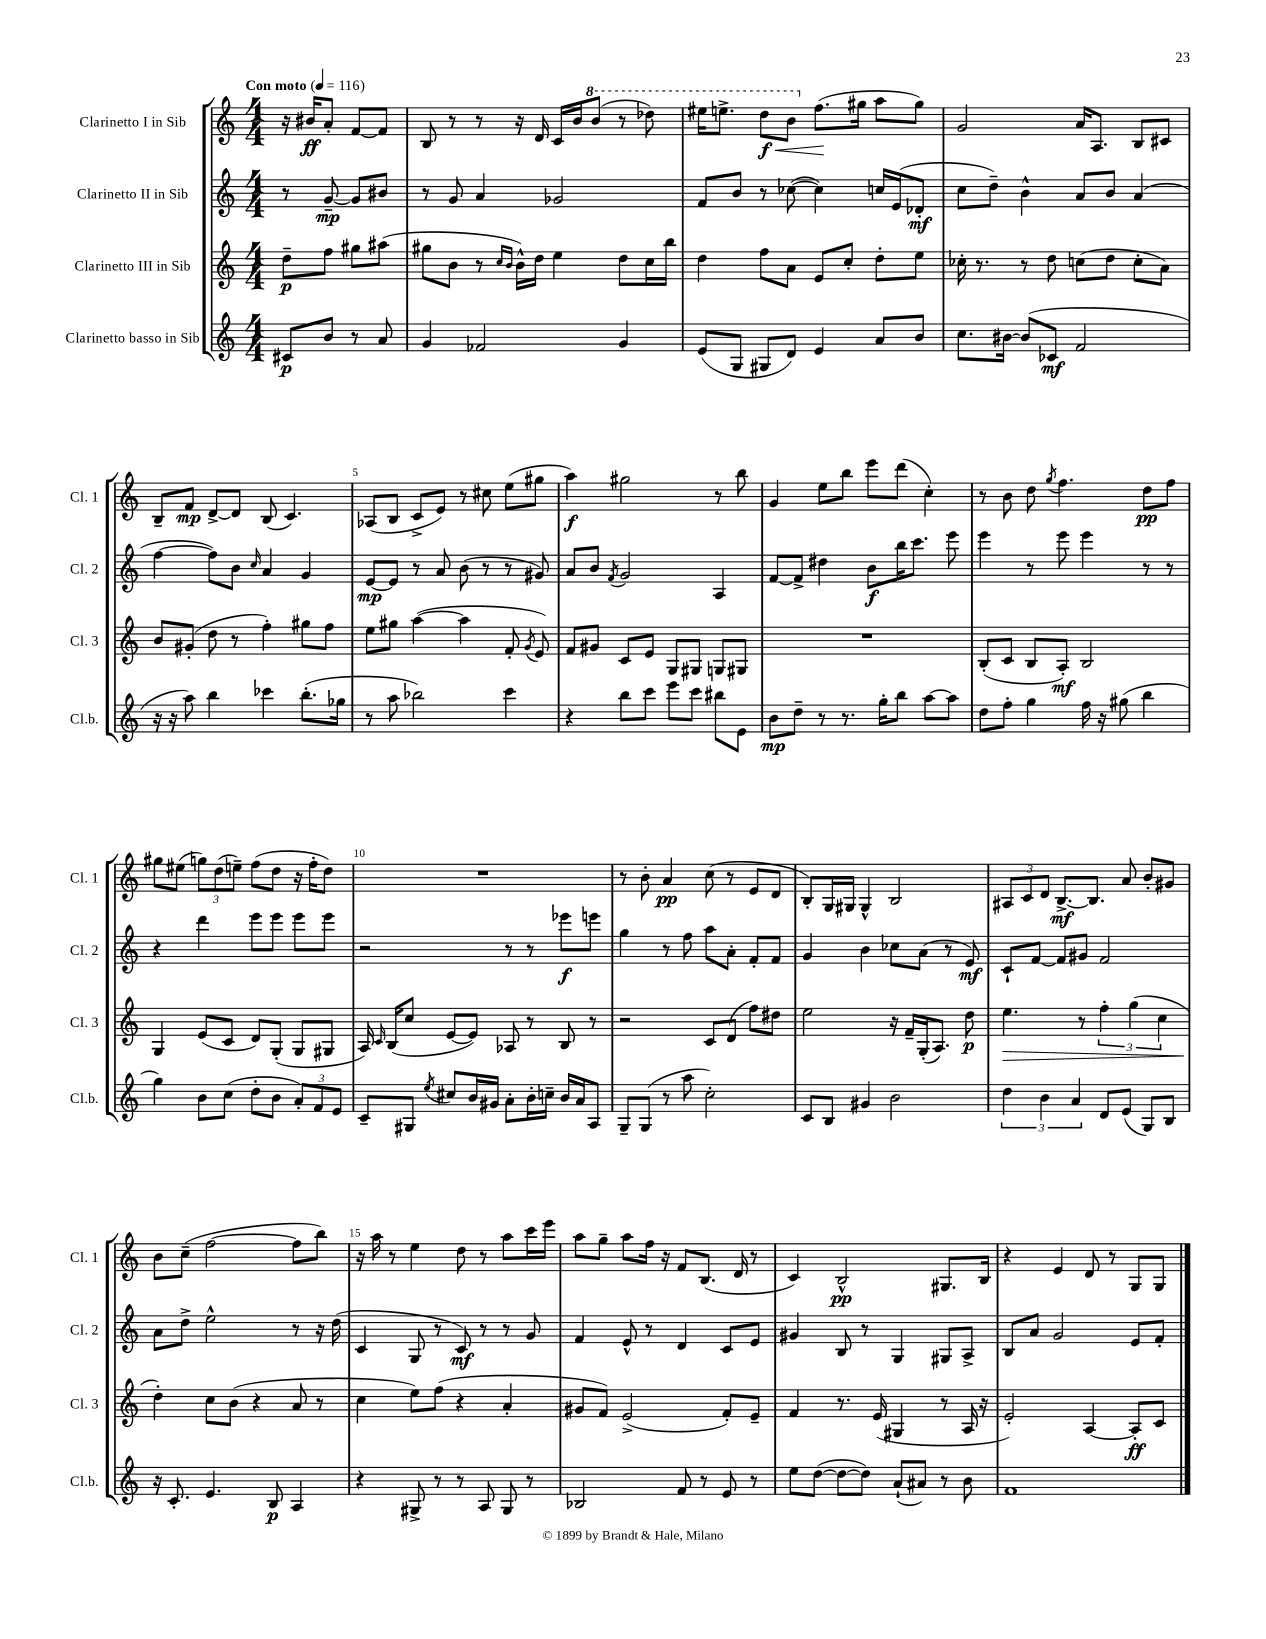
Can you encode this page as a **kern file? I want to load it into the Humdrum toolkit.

**kern	**dynam	**kern	**dynam	**kern	**dynam	**kern	**dynam
*part4	*part4	*part3	*part3	*part2	*part2	*part1	*part1
*staff4	*staff4	*staff3	*staff3	*staff2	*staff2	*staff1	*staff1
*I"Clarinetto basso in Sib	*	*I"Clarinetto III in Sib	*	*I"Clarinetto II in Sib	*	*I"Clarinetto I in Sib	*
*I'Cl.b.	*	*I'Cl. 3	*	*I'Cl. 2	*	*I'Cl. 1	*
*clefG2	*	*clefG2	*	*clefG2	*	*clefG2	*
*k[]	*	*k[]	*	*k[]	*	*k[]	*
*M4/4	*	*M4/4	*	*M4/4	*	*M4/4	*
*MM116	*	*MM116	*	*MM116	*	*MM116	*
=	=	=	=	=	=	=	=
!	!	!	!	!	!	!LO:TX:a:B:t=Con moto	!
8c#X/L	p	8dd~\L	p	8r	.	16r	.
.	.	.	.	.	.	16b#X/KL	ff
8b/J	.	8ff\J	.	[8g~/	mp	8a'/J	.
8r	.	8gg#X\L	.	8g/L]	.	[8f/L	.
8a/	.	(8aa#X\J	.	8b#X/J	.	8f/J]	.
=1	=1	=1	=1	=1	=1	=1	=1
4g/	.	8gg#X\L	.	8r	.	8B/	.
.	.	8b\J	.	8g/	.	8r	.
2f-X/	.	8r	.	4a/	.	8r	.
.	.	16qqcc/LL	.	.	.	.	.
.	.	16qqb/JJ	.	.	.	.	.
.	.	16b^^\LL)	.	.	.	16r	.
.	.	16dd\JJ	.	.	.	16d/	.
.	.	4ee\	.	2g-X/	.	16c/LL	.
.	.	.	.	.	.	16b/J	.
*	*	*	*	*	*	*8va	*
.	.	.	.	.	.	(8bb/J	.
4g/	.	8dd\L	.	.	.	8r	.
.	.	16cc\L	.	.	.	8ddd-X\)	.
.	.	16bb\JJ	.	.	.	.	.
=2	=2	=2	=2	=2	=2	=2	=2
(8e/L	.	4dd\	.	8f/L	.	16eee#X\KL	.
.	.	.	.	.	.	8.eeen^\J	.
8G/J	.	.	.	8b/J	.	.	.
!	!	!	!	!	!	!	!LO:HP:b
8G#X/L	.	8ff\L	.	8r	.	8ddd\L	< f
8d/J)	.	8a\J	.	([8cc-X\	.	8bb\J	.
*	*	*	*	*	*	*X8va	*
4e/	.	8e/L	.	4cc-\])	.	(8.ff\L	.
.	.	8cc'/J	.	.	.	.	.
.	.	.	.	.	.	16gg#X\Jk	[
8a/L	.	8dd'\L	.	16ccn/LL	.	8aa\L	.
.	.	.	.	(16e/J	.	.	.
8b/J	.	8ee\J	.	8d-X'/J	mf	8gg#\J)	.
=3	=3	=3	=3	=3	=3	=3	=3
8.cc\L	.	16cc-X'\	.	8cc\L	.	2g/	.
.	.	8.r	.	.	.	.	.
.	.	.	.	8dd~\J)	.	.	.
[16b#X\Jk	.	.	.	.	.	.	.
(8b#/L]	.	8r	.	4b^^\	.	.	.
8c-X/J	mf	8dd\	.	.	.	.	.
2f/	.	(8ccn\L	.	8a/L	.	16a/KL	.
.	.	.	.	.	.	8.A/J	.
.	.	8dd\J	.	8b/J	.	.	.
.	.	8cc'\L	.	(4a/	.	8B/L	.
.	.	8a\J)	.	.	.	8c#X/J	.
!!LO:LB:g=z
=4	=4	=4	=4	=4	=4	=4	=4
16r	.	8b/L	.	[4ff\	.	8B~/L	.
16r	.	.	.	.	.	.	.
8aa\)	.	(8g#X'/J	.	.	.	8f/J	mp
4bb\	.	8dd\	.	8ff\L])	.	[8d^/L	.
.	.	8r	.	8b\J	.	8d/J]	.
.	.	.	.	16qqcc/	.	.	.
4ccc-X\	.	4ff'\)	.	4a/	.	(8B/	.
.	.	.	.	.	.	4.c/)	.
(8.bb'\L	.	8gg#X\L	.	4g/	.	.	.
.	.	8ff\J	.	.	.	.	.
16gg-X\Jk	.	.	.	.	.	.	.
=5	=5	=5	=5	=5	=5	=5	=5
8r	.	8ee\L	.	[8e/L	mp	(8A-X/L	.
8aa\	.	8gg#X\J	.	8e/J]	.	8B/J	.
2bb-X\)	.	([4aa\	.	8r	.	8c^/L	.
.	.	.	.	8a/	.	8e/J)	.
.	.	4aa\]	.	(8b\	.	8r	.
.	.	.	.	8r	.	8cc#X\	.
4ccc\	.	8f'/	.	8r	.	(8ee\L	.
.	.	8qg/	.	.	.	.	.
.	.	8e/)	.	8g#X/)	.	8gg#X\J	.
=6	=6	=6	=6	=6	=6	=6	=6
4r	.	8f/L	.	8a/L	.	4aa\)	f
.	.	8g#X/J	.	8b/J	.	.	.
.	.	.	.	8qf/	.	.	.
8bb\L	.	8c/L	.	2g/	.	2gg#X\	.
8ccc\J	.	8e/J	.	.	.	.	.
8eee\L	.	8G/L	.	.	.	.	.
8ccc\J	.	8G#X/J	.	.	.	.	.
8bb#X\L	.	8Gn/L	.	4A/	.	8r	.
8e\J	.	8G#X/J	.	.	.	8bb\	.
=7	=7	=7	=7	=7	=7	=7	=7
8b\L	mp	1r	.	[8f/L	.	4g/	.
8dd~\J	.	.	.	8f^/J]	.	.	.
8r	.	.	.	4dd#X\	.	8ee\L	.
8.r	.	.	.	.	.	8bb\J	.
.	.	.	.	8b\L	f	8eee\L	.
16gg'\KL	.	.	.	.	.	.	.
8bb\J	.	.	.	16bb\K	.	(8ddd\J	.
.	.	.	.	8.ccc\J	.	.	.
[8aa\L	.	.	.	.	.	4cc'\)	.
8aa\J]	.	.	.	8eee\	.	.	.
=8	=8	=8	=8	=8	=8	=8	=8
8dd\L	.	(8B'/L	.	4eee\	.	8r	.
8ff'\J	.	8c/J	.	.	.	8b\	.
4gg\	.	8B/L	.	8r	.	8dd\	.
.	.	.	.	.	.	8qgg/	.
.	.	8A'/J)	mf	8eee\	.	4.ff\	.
16ff\	.	2B/	.	4eee\	.	.	.
16r	.	.	.	.	.	.	.
(8gg#X\	.	.	.	.	.	.	.
4bb\	.	.	.	8r	.	8dd\L	pp
.	.	.	.	8r	.	8ff\J	.
!!LO:LB:g=z
=9	=9	=9	=9	=9	=9	=9	=9
4gg\)	.	4G/	.	4r	.	8gg#X\L	.
.	.	.	.	.	.	(8ee#X\J	.
8b\L	.	(8e/L	.	4ddd\	.	12ggn\L)	.
.	.	.	.	.	.	(12dd\	.
(8cc\J	.	8c/J	.	.	.	.	.
.	.	.	.	.	.	12een~\J)	.
8dd'\L	.	8d/L)	.	8eee\L	.	(8ff\L	.
8b\J	.	(8G'/J	.	8eee\J	.	8dd\J	.
12a'/L)	.	8G/L	.	8eee\L	.	16r	.
.	.	.	.	.	.	16ff'\KL	.
12f/	.	.	.	.	.	.	.
.	.	8G#X/J	.	8eee\J	.	8dd\J)	.
12e/J	.	.	.	.	.	.	.
=10	=10	=10	=10	=10	=10	=10	=10
8c~/L	.	16A/)	.	2r	.	1r	.
.	.	16qqc/	.	.	.	.	.
.	.	(16B/KL	.	.	.	.	.
8G#X/J	.	8cc/J	.	.	.	.	.
8qee/	.	.	.	.	.	.	.
8cc#X/L	.	[8e/L	.	.	.	.	.
16b/L	.	8e/J])	.	.	.	.	.
16g#X/JJ	.	.	.	.	.	.	.
8a'\L	.	8A-X/	.	8r	.	.	.
16b'\L	.	8r	.	8r	.	.	.
16ccn~\JJ	.	.	.	.	.	.	.
16b/LL	.	8B/	.	8eee-X\L	f	.	.
16a/J	.	.	.	.	.	.	.
8A/J	.	8r	.	8eeen\J	.	.	.
=11	=11	=11	=11	=11	=11	=11	=11
8G~/L	.	2r	.	4gg\	.	8r	.
(8G/J	.	.	.	.	.	8b'\	.
8r	.	.	.	8r	.	4a/	pp
8aa\	.	.	.	8ff\	.	.	.
2cc'\)	.	8c/L	.	8aa\L	.	(8cc\	.
.	.	(8d/J	.	8a'\J	.	8r	.
.	.	8ff\L)	.	8f'/L	.	8e/L	.
.	.	8dd#X\J	.	8f/J	.	8d/J	.
=12	=12	=12	=12	=12	=12	=12	=12
8c/L	.	2ee\	.	4g/	.	8B'/L)	.
8B/J	.	.	.	.	.	16G/L	.
.	.	.	.	.	.	16G#X/JJ	.
4g#X/	.	.	.	4b\	.	4G#^^/	.
2b\	.	16r	.	8cc-X\L	.	2B/	.
.	.	16f~/LL	.	.	.	.	.
.	.	(16G'/J	.	(8a\J	.	.	.
.	.	8.A/J)	.	.	.	.	.
.	.	.	.	8r	.	.	.
.	.	8dd\	p	8e/)	mf	.	.
=13	=13	=13	=13	=13	=13	=13	=13
!	!	!	!LO:HP:b	!	!	!	!
6dd\	.	4.ee\	>	8c`/L	.	12A#X/L	.
.	.	.	.	.	.	12c/	.
.	.	.	.	[8f/J	.	.	.
6b\	.	.	.	.	.	12d/J	.
.	.	.	.	8f/L]	.	[8.B^/L	mf
6a/	.	.	.	.	.	.	.
.	.	8r	.	8g#X/J	.	.	.
.	.	.	.	.	.	8.B/J]	.
8d/L	.	6ff'\	.	2f/	.	.	.
(8e/J	.	.	.	.	.	8a/	.
.	.	(6gg\	.	.	.	.	.
8G/L)	.	.	.	.	.	8b'/L	.
.	.	6cc\	.	.	.	.	.
8B/J	.	.	.	.	.	8g#X/J	.
!!LO:LB:g=z
=14	=14	=14	=14	=14	=14	=14	=14
16r	.	4dd'\)	.	8a\L	.	8b\L	.
8.c'/	.	.	.	.	.	.	.
.	.	.	.	8dd^\J	.	(8cc~\J	.
4.e/	.	8cc\L	]	2ee^^\	.	[2ff\	.
.	.	(8b\J	.	.	.	.	.
.	.	4r	.	.	.	.	.
8B/	p	.	.	.	.	.	.
4A/	.	8a/	.	8r	.	8ff\L]	.
.	.	8r	.	16r	.	8bb\J)	.
.	.	.	.	(16dd\	.	.	.
=15	=15	=15	=15	=15	=15	=15	=15
4r	.	4cc\	.	4c/	.	16r	.
.	.	.	.	.	.	16aa\	.
.	.	.	.	.	.	8r	.
8G#X^/	.	8ee\L)	.	8G/	.	4ee\	.
8r	.	(8ff\J	.	8r	.	.	.
8r	.	4r	.	8c/)	mf	8dd\	.
8A/	.	.	.	8r	.	8r	.
8G#/	.	4a'/	.	8r	.	8aa\L	.
8r	.	.	.	8g/	.	16ccc\L	.
.	.	.	.	.	.	16eee\JJ	.
=16	=16	=16	=16	=16	=16	=16	=16
2B-X/	.	8g#X/L	.	4f/	.	8aa\L	.
.	.	8f/J)	.	.	.	8gg~\J	.
.	.	(2e^/	.	8e^^/	.	8aa\L	.
.	.	.	.	8r	.	16ff\Jk	.
.	.	.	.	.	.	16r	.
8f/	.	.	.	4d/	.	8f/L	.
8r	.	.	.	.	.	(8.B/J	.
8e/	.	8f'/L)	.	8c/L	.	.	.
.	.	.	.	.	.	16d/	.
8r	.	8e~/J	.	8e/J	.	8r	.
=17	=17	=17	=17	=17	=17	=17	=17
8ee\L	.	4f/	.	4g#X/	.	4c/)	.
([8dd\J	.	.	.	.	.	.	.
8dd\L_	.	8.r	.	8B/	.	2B^^/	pp
8dd\J])	.	.	.	8r	.	.	.
.	.	(16e/	.	.	.	.	.
(8a`/L	.	4G#X/	.	4G/	.	.	.
8a#X/J)	.	.	.	.	.	.	.
8r	.	8r	.	8G#X/L	.	8.G#X/L	.
8b\	.	16A/	.	8A^/J	.	.	.
.	.	16r	.	.	.	16B/Jk	.
=18	=18	=18	=18	=18	=18	=18	=18
1f	.	2e'/)	.	8B/L	.	4r	.
.	.	.	.	8a/J	.	.	.
.	.	.	.	2g/	.	4e/	.
.	.	[4A/	.	.	.	8d/	.
.	.	.	.	.	.	8r	.
.	.	8A'/L]	ff	8e/L	.	8G/L	.
.	.	8c/J	.	8f'/J	.	8G/J	.
==	==	==	==	==	==	==	==
*-	*-	*-	*-	*-	*-	*-	*-
